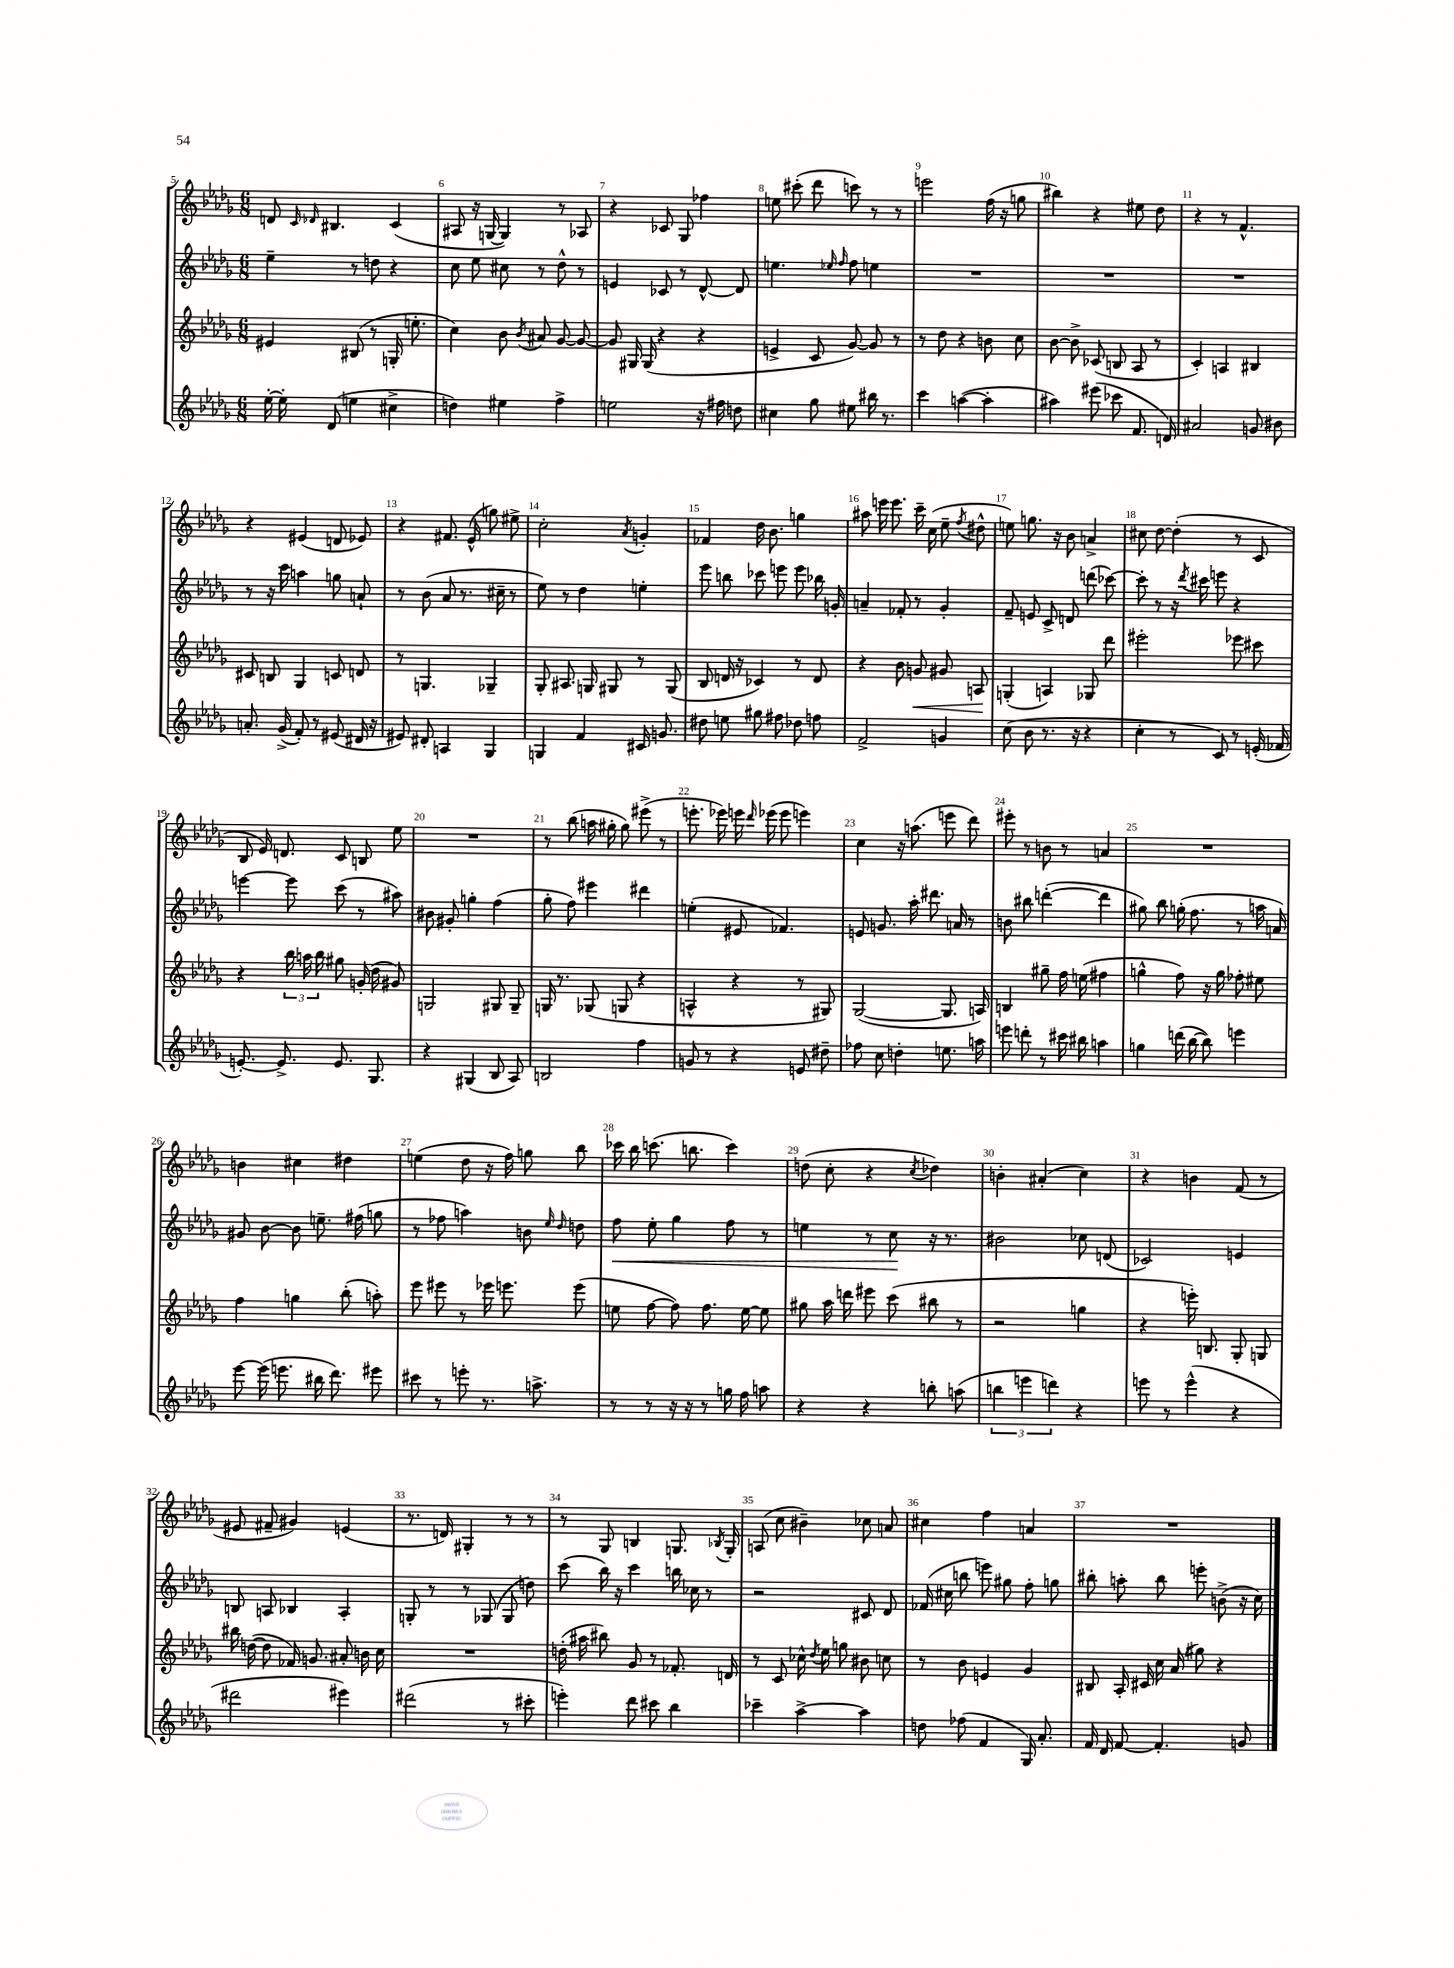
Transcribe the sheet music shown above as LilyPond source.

<<
\new StaffGroup <<
\new Staff = "s0" {
    \clef treble \key des \major \numericTimeSignature \time 6/8
    \autoBeamOff d'8 \grace { c'16 des'16 } bis4. c'4( |
    ais8 r16 g16~ g4) r8 aes8 |
    r4 ces'8 ges8 fes''4 |
    e''8 cis'''8-.( des'''8 c'''8) r8 r8 |
    e'''2 f''16( r16 g''8 |
    bis''4) r4 eis''8 des''8 |
    r4 r8 f'4.-^ |
    r4 eis'4( d'8 ees'8) |
    r4 fis'8. ees'16-^( g''8) eis''8-> |
    c''2-. \acciaccatura { aes'8 } g'4-. |
    fes'4 des''16 bes'8. g''4 |
    ais''8 e'''16 e'''8. c'''16-- c''16( ees''8-- \acciaccatura { f''8 } dis''8-^ |
    e''8) g''8. r16 bes'8 a'4-> |
    cis''8 des''8~ des''4-.( r8 c'8 |
    bes8 ees'16) d'8. c'8 b8 ees''8 |
    R2. |
    r8 bes''8( a''16 gis''16-. gis''8) eis'''8->( r8 |
    e'''8.-. ees'''16) e'''16 \grace { des'''16 } ees'''16( ees'''8 e'''4) |
    c''4 r16 a''8.( e'''8 des'''8) |
    eis'''8-. r8 b'8 r8 a'4 |
    R2. |
    b'4 cis''4 dis''4 |
    e''4( des''8 r16 f''16) g''8 bes''8 |
    ces'''16 bes''16 c'''8.( b''8. c'''4) |
    d''8( c''8-. r4 \acciaccatura { c''8 } des''4) |
    b'4-. ais'4-.( c''4) |
    r4 b'4 f'8( r8 |
    eis'8 fis'8-- gis'4) e'4( |
    r8. d'16) gis4-. r8 r8 |
    r8 ges8 b4 g8. \acciaccatura { bes8 } g16-. |
    a8( c''8 bis'4--) ces''8 a'8 |
    cis''4 f''4 a'4 |
    R2. \bar "|." |
}
\new Staff = "s1" {
    \clef treble \key des \major \numericTimeSignature \time 6/8
    \autoBeamOff ees''4-- r8 d''8 r4 |
    c''8 ees''8 cis''8 r8 des''8-^ r8 |
    e'4 ces'8 r8 des'8~-^ des'8 |
    e''4. \grace { ees''16 f''16 } f''8 e''4 |
    R2. |
    R2. |
    R2. |
    r8 r16 c'''16 a''4 g''8 a'8-! |
    r8 bes'8( aes'8 r8. cis''16-- r8 |
    ees''8) r8 des''4 e''4-. |
    ees'''8 b''8 ces'''8 e'''8 e'''8 bes''16 g'16-. |
    a'4-- fes'8-. r8 ges'4-. |
    f'8-- e'8 c'8-> d'8 d'''8( ces'''8~) |
    ces'''8-. r8 r16 \acciaccatura { des'''8 } cis'''16 e'''8 r4 |
    e'''4~ e'''8 c'''8( r8 ais''8) |
    bis'8 gis'8-. g''4-. f''4( |
    ges''8-. f''8) eis'''4 dis'''4 |
    e''4-.( eis'8 fes'4.) |
    e'8 g'8. aes''16-. dis'''8. a'16 r8 |
    b'8 bis''8 d'''4~-.( d'''4 |
    gis''8) bes''8 g''16-.( f''8. r8 a''16 a'16) |
    gis'8 bes'8~ bes'8 e''8.-- fis''16( g''8 |
    r8 fes''8 a''4) b'8 \grace { ees''16 des''16 } d''8 |
    f''8\< ees''8-. ges''4 f''8 r8 |
    e''4 r8 c''8\! r16 r8. |
    bis'2 ces''8 d'8( |
    ces'2) e'4 |
    b8 a8 bes4 a4-. |
    g8-. r8 r8 ges8( ges8 d''8) |
    c'''8( bes''16) r16 c'''4 b''16 ces''16 r8 |
    r2 cis'8 des'8 |
    fes'16( cis''16 b''8 e'''8) gis''8 f''8-. g''8 |
    bis''8-. a''8-. bis''8 e'''8-. b'8->( r16 c''16) \bar "|." |
}
\new Staff = "s2" {
    \clef treble \key des \major \numericTimeSignature \time 6/8
    \autoBeamOff eis'4 bis8( r8 g16-. e''8.-. |
    c''4) bes'8 \acciaccatura { bes'8 } ais'8 ges'8~ ges'8~ |
    ges'8 gis16 gis16( r4 r4 |
    e'4-> c'8 ges'8~) ges'8 r8 |
    r8 des''8 r4 b'8 c''8 |
    bes'8~ bes'8-> ces'8( b8 aes8 r8 |
    c'4-.) a4 bis4 |
    cis'8 b8 ges4 c'8 d'8 |
    r8 g4. ges4-- |
    ges8-. ais8. g16 gis8 r8 gis8( |
    bes8 d'16 r16 ces'4) r8 d'8 |
    r4 bes'8 g'8\< gis'8 a8\! |
    g4-.( a4) ges8 des'''8 |
    eis'''2-. ees'''8 cis'''8 |
    r4 \tuplet 3/2 { bes''16 a''16 bes''16 } gis''8 g'16-.( des''16 gis'8) |
    g2 gis8 gis8-- |
    g16 r8. ges8( g8 r4 |
    a4-^ r4 r8 gis8) |
    ges2~( ges8. a16) |
    b4 gis''8-- f''16 e''16( fis''4 |
    g''4-^ f''8) r16 g''16 fes''8-. eis''8 |
    f''4 g''4 bes''8-.( a''8-.) |
    ees'''8 eis'''8 r8 ees'''16 e'''8. e'''8( |
    e''8 f''8~ f''8) f''8. e''16~ e''8 |
    gis''8 aes''16 d'''16 eis'''8 c'''8( bis''8 r8 |
    r2 g''4 |
    r4 e'''16-.) b8. ges8-. g8 |
    bis''16 d''16~( d''8 fes'16) g'8. ais'8-. b'16 c''16 |
    R2. |
    d''16-.( ais''16 bis''8) ges'8 r8 fes'8.-. d'16 |
    r8 c'8 ces''16-^ \acciaccatura { des''8 } ees''16 g''8 bis'8 c''8 |
    r8 bes'8 e'4 ges'4 |
    bis8 aes16-. cis'16 c''16 aes'16( gis''8) r4 \bar "|." |
}
\new Staff = "s3" {
    \clef treble \key des \major \numericTimeSignature \time 6/8
    \autoBeamOff ees''16~-. ees''16-. des'8( e''4 cis''4-> |
    d''4) eis''4 f''4-> |
    e''2 r16 fis''16 d''8 |
    cis''4 ges''8 eis''8 bis''16 r8. |
    c'''4 a''4~( a''4-. |
    ais''4) eis'''8( ces'''8 f'8. d'16) |
    ais'2 g'8 bis'8 |
    a'8.-. ges'16->( f'8-.) r8 eis'8( dis'16 r16 |
    eis'8) dis'8-. a4 ges4 |
    g4 f'4 cis'16 g'8. |
    dis''8 e''8 gis''8 fis''8 des''8 f''8 |
    f'2-> g'4 |
    c''8( bes'8 r8. r16 r4 |
    c''4-. r8 c'8) r8 e'16-.( fes'16 |
    e'8.~-.) e'8.-> e'8. ges8. |
    r4 gis4( bes8 aes8) |
    b2 f''4 |
    g'8 r8 r4 e'8 dis''8-- |
    fes''8 c''8 d''4-. e''8. a''16 |
    e'''8 d'''8-. r8 cis'''16 bis''16 a''4 |
    g''4 d'''16( bes''16~ bes''8) e'''4 |
    ees'''8~ ees'''16( e'''8. bis''16 des'''8.) eis'''8 |
    cis'''8 r8 e'''8-. r8. a''8.-> |
    r8 r8 r16 r16 r8 g''16 f''16 a''8 |
    r4 r4 b''8-. a''8( |
    \tuplet 3/2 { b''4 e'''4 d'''4) } r4 |
    e'''8 r8 e'''4-^( r4 |
    dis'''2 eis'''4) |
    dis'''2( r8 cis'''8-. |
    e'''4-.) des'''8 cis'''8 bes''4 |
    ces'''4-- aes''4~-> aes''4 |
    d''8 fes''8( f'4 ges16) aes'8.-. |
    f'16 des'16 f'8~ f'4.-. g'8 \bar "|." |
}
>>
>>
\layout { \context { \Score currentBarNumber = #5 \override BarNumber.break-visibility = ##(#f #t #t) barNumberVisibility = #all-bar-numbers-visible } }
